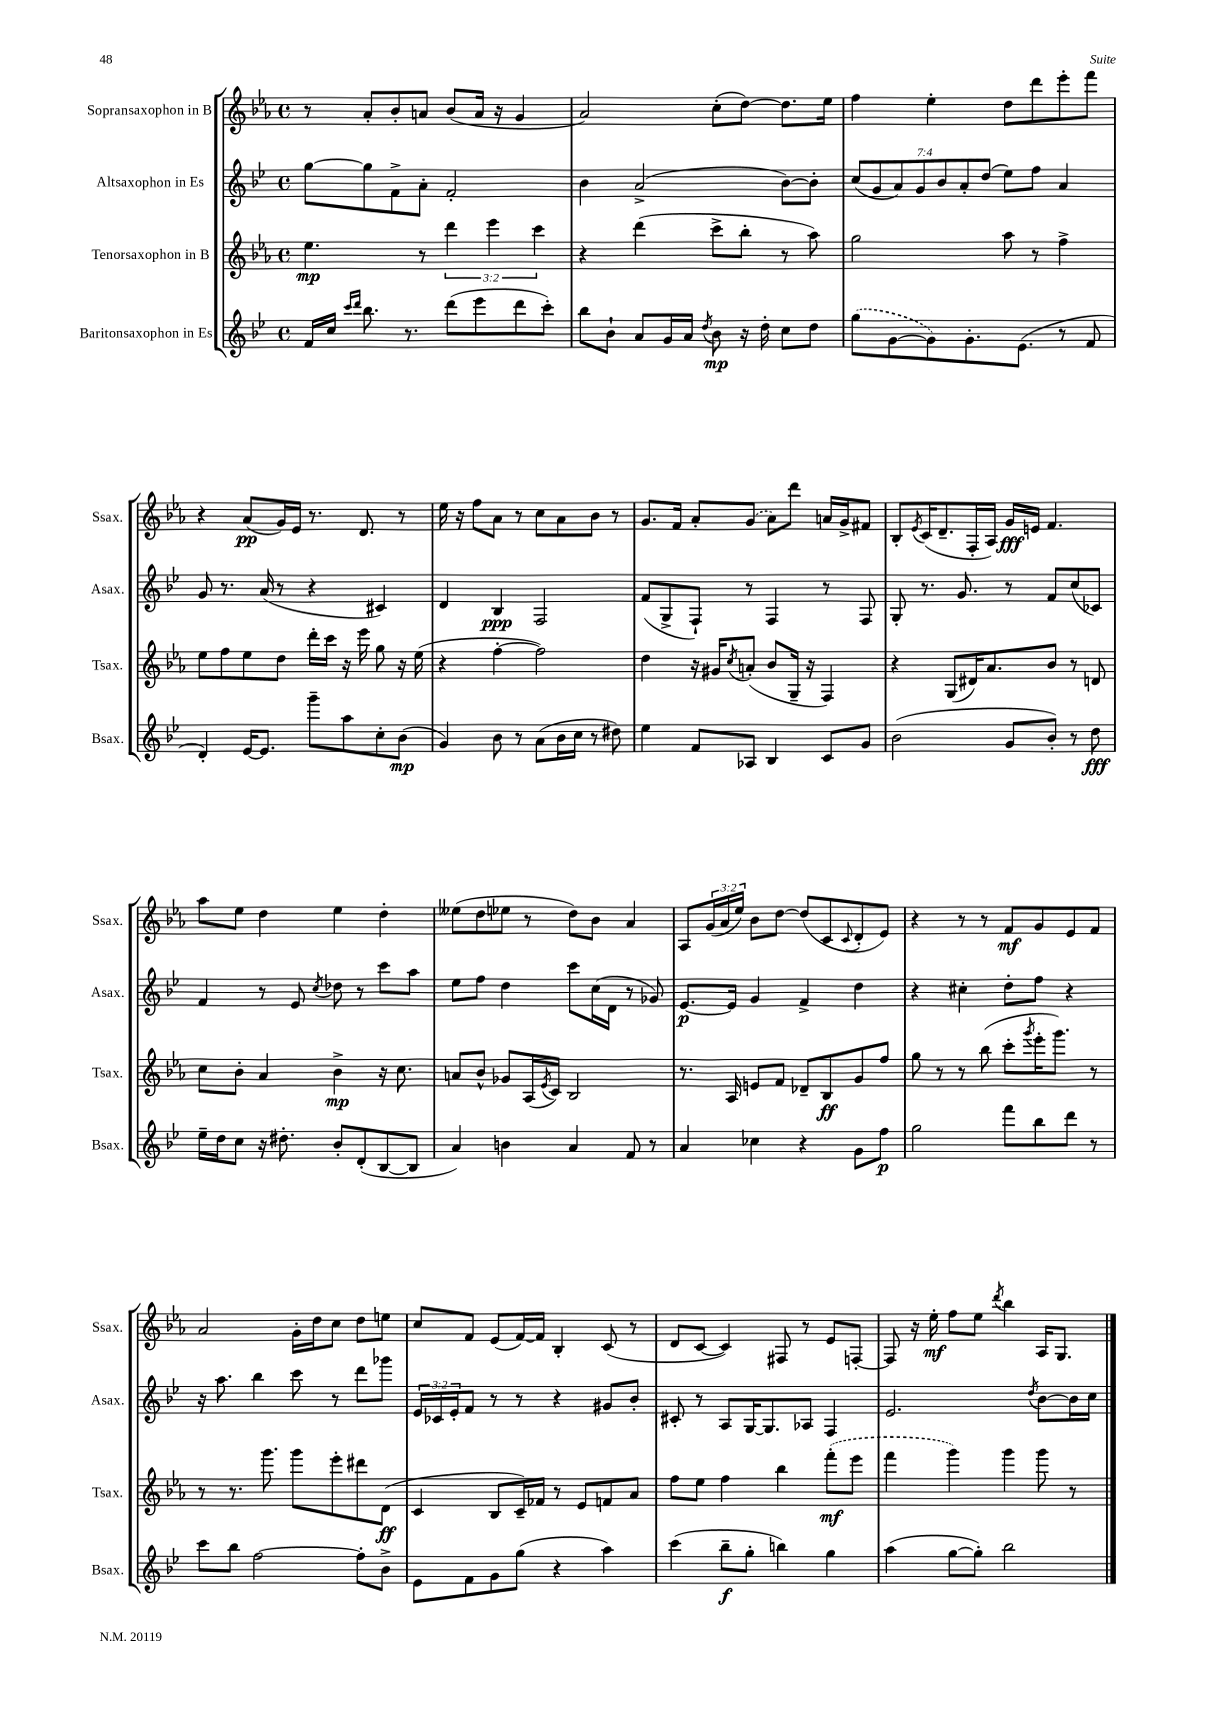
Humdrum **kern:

**kern	**kern	**kern	**kern
*staff4	*staff3	*staff2	*staff1
*clefG2	*clefG2	*clefG2	*clefG2
*k[b-e-]	*k[b-e-a-]	*k[b-e-]	*k[b-e-a-]
*M4/4	*M4/4	*M4/4	*M4/4
*met(c)	*met(c)	*met(c)	*met(c)
16f	4.ee-	[8gg	8r
16cc	.	.	.
16qqccc	.	.	.
16qqddd	.	.	.
8.bb-	.	8gg]	8a-'
.	.	8f^	8b-'
8.r	.	.	.
.	8r	8a'	8a
(8ddd	6ddd	2f'	(8b-
8eee-	.	.	16a
.	6eee-	.	.
.	.	.	16r
8ddd	.	.	4g
.	6ccc	.	.
8ccc')	.	.	.
=	=	=	=
8bb-	4r	4b-	2a-)
8b-`	.	.	.
8a	(4ddd	(2a^	.
16g	.	.	.
16a	.	.	.
8qdd	.	.	.
8b-	8ccc^	.	(8cc'
16r	8bb-'	.	[8dd)
16dd'	.	.	.
8cc	8r	[8b-)	8.dd]
8dd	8aa-)	8b-']	.
.	.	.	16ee-
=	=	=	=
(8gg	2gg	(14cc	4ff
.	.	14g	.
[8g	.	.	.
.	.	14a)	.
.	.	14g	.
8g])	.	.	4ee-'
.	.	14b-	.
.	.	14a'	.
8.g'	.	.	.
.	.	(14dd	.
.	8aa-	8ee-)	8dd
(8.e-	.	.	.
.	8r	8ff	8ddd
8r	4ff^	4a	8eee-'
8f	.	.	8fff
=	=	=	=
4d')	8ee-	8g	4r
.	8ff	8.r	.
[16e-	8ee-	.	(8a-
8.e-]	.	(16a	.
.	8dd	8r	16g)
.	.	.	16e-
8ggg~	16ddd'	4r	8.r
.	16ccc	.	.
8aa	16r	.	.
.	16eee-	.	8.d
8cc'	8gg	4c#)	.
(8b-	16r	.	8r
.	(16ee-	.	.
=	=	=	=
4g)	4r	4d	16ee-
.	.	.	16r
.	.	.	8ff
8b-	[4ff'	4B-	8a-
8r	.	.	8r
(8a	2ff])	2F	8cc
16b-	.	.	8a-
16cc	.	.	.
8r	.	.	8b-
8dd#)	.	.	8r
=	=	=	=
4ee-	4dd	(8f	8.g
.	.	8G^	.
.	.	.	16f
8f	16r	8F`)	8a-'
.	16g#	.	.
.	8qcc	.	.
8A-	(8a'	8r	(8g
4B-	8b-	4F	8a-)
.	16G~	.	8ddd
.	16r	.	.
8c	4F)	8r	16a
.	.	.	16g^
8g	.	8F	8f#
=	=	=	=
(2b-	4r	8G'	8B-'
.	.	.	8qe-
.	.	8.r	(16c
.	.	.	8.d~
.	(8G	.	.
.	.	8.g	.
.	16d#)	.	16F'
.	8.a-	.	16A-)
8g	.	8r	16g
.	.	.	16e
8b-')	8b-	8f	4.f
8r	8r	(8cc	.
8dd	8d	8c-)	.
=	=	=	=
16ee-~	8cc	4f	8aa-
16dd	.	.	.
8cc	8b-'	.	8ee-
16r	4a-	8r	4dd
8.dd#'	.	.	.
.	.	8e-	.
.	.	8qcc	.
8b-'	4b-^	8dd-	4ee-
(8d'	.	8r	.
[8B-	16r	8ccc	4dd'
.	8.cc	.	.
8B-]	.	8aa	.
=	=	=	=
4a)	8a	8ee-	(8ee--
.	8b-^^	8ff	8dd
4b	8g-	4dd	8ee-
.	(16A-	.	8r
.	8qe-	.	.
.	16c)	.	.
4a	2B-	8ccc	8dd)
.	.	(16cc	8b-
.	.	16d	.
8f	.	8r	4a-
8r	.	8g-)	.
=	=	=	=
4a	8.r	[8.e-	8A-
.	.	.	(24g
.	.	.	24a-
.	16A-	16e-]	.
.	.	.	24ee-)
4cc-	8e	4g	8b-
.	8f	.	[8dd
4r	8d-~	4f^	(8dd]
.	8B-	.	8c
.	.	.	8qqc
8g	8g	4dd	8d'
8ff	8ff	.	8e-)
=	=	=	=
2gg	8gg	4r	4r
.	8r	.	.
.	8r	4cc#'	8r
.	(8bb-	.	8r
8fff	8ccc'	8dd'	8f
.	8qggg	.	.
8bb-	16eee-'	8ff	8g
.	8.ggg)	.	.
8ddd	.	4r	8e-
8r	8r	.	8f
=	=	=	=
8ccc	8r	16r	2a-
.	.	8.aa	.
8bb-	8.r	.	.
[2ff	.	4bb-	.
.	8.ggg	.	.
.	8ggg	8ccc	16g'
.	.	.	16dd
.	8eee-'	8r	8cc
8ff']	8ddd#	8ddd	8dd
8b-^	(8d	8ggg-	8ee
=	=	=	=
8e-	4c	24e-	8cc
.	.	24c-	.
.	.	24e-'	.
8f	.	8f	8f
8g	8B-	8r	(8e-
(8gg	16c~)	8r	[16f)
.	16f-	.	16f]
4r	8r	4r	4B-'
.	8e-	.	.
4aa)	8f	8g#	(8c
.	8a-	8b-'	8r
=	=	=	=
(4ccc	8ff	8c#'	8d
.	8ee-	8r	[8c
8bb-~	4ff	8A	4c])
8gg'	.	[16G	.
.	.	8.G]	.
4bb)	4bb-	.	8F#
.	.	8A-	8r
4gg	(8fff'	4F	8e-
.	8eee-	.	[8F'
=	=	=	=
(4aa	4fff	2.e-	8F]
.	.	.	16r
.	.	.	16ee-'
[8gg	4ggg)	.	8ff
8gg'])	.	.	8ee-
.	.	.	8qddd
2bb-	4ggg	.	4bb-
.	.	8qdd	.
.	8ggg	[8b-	16A-
.	.	.	8.G
.	8r	16b-]	.
.	.	16cc	.
==	==	==	==
*-	*-	*-	*-
